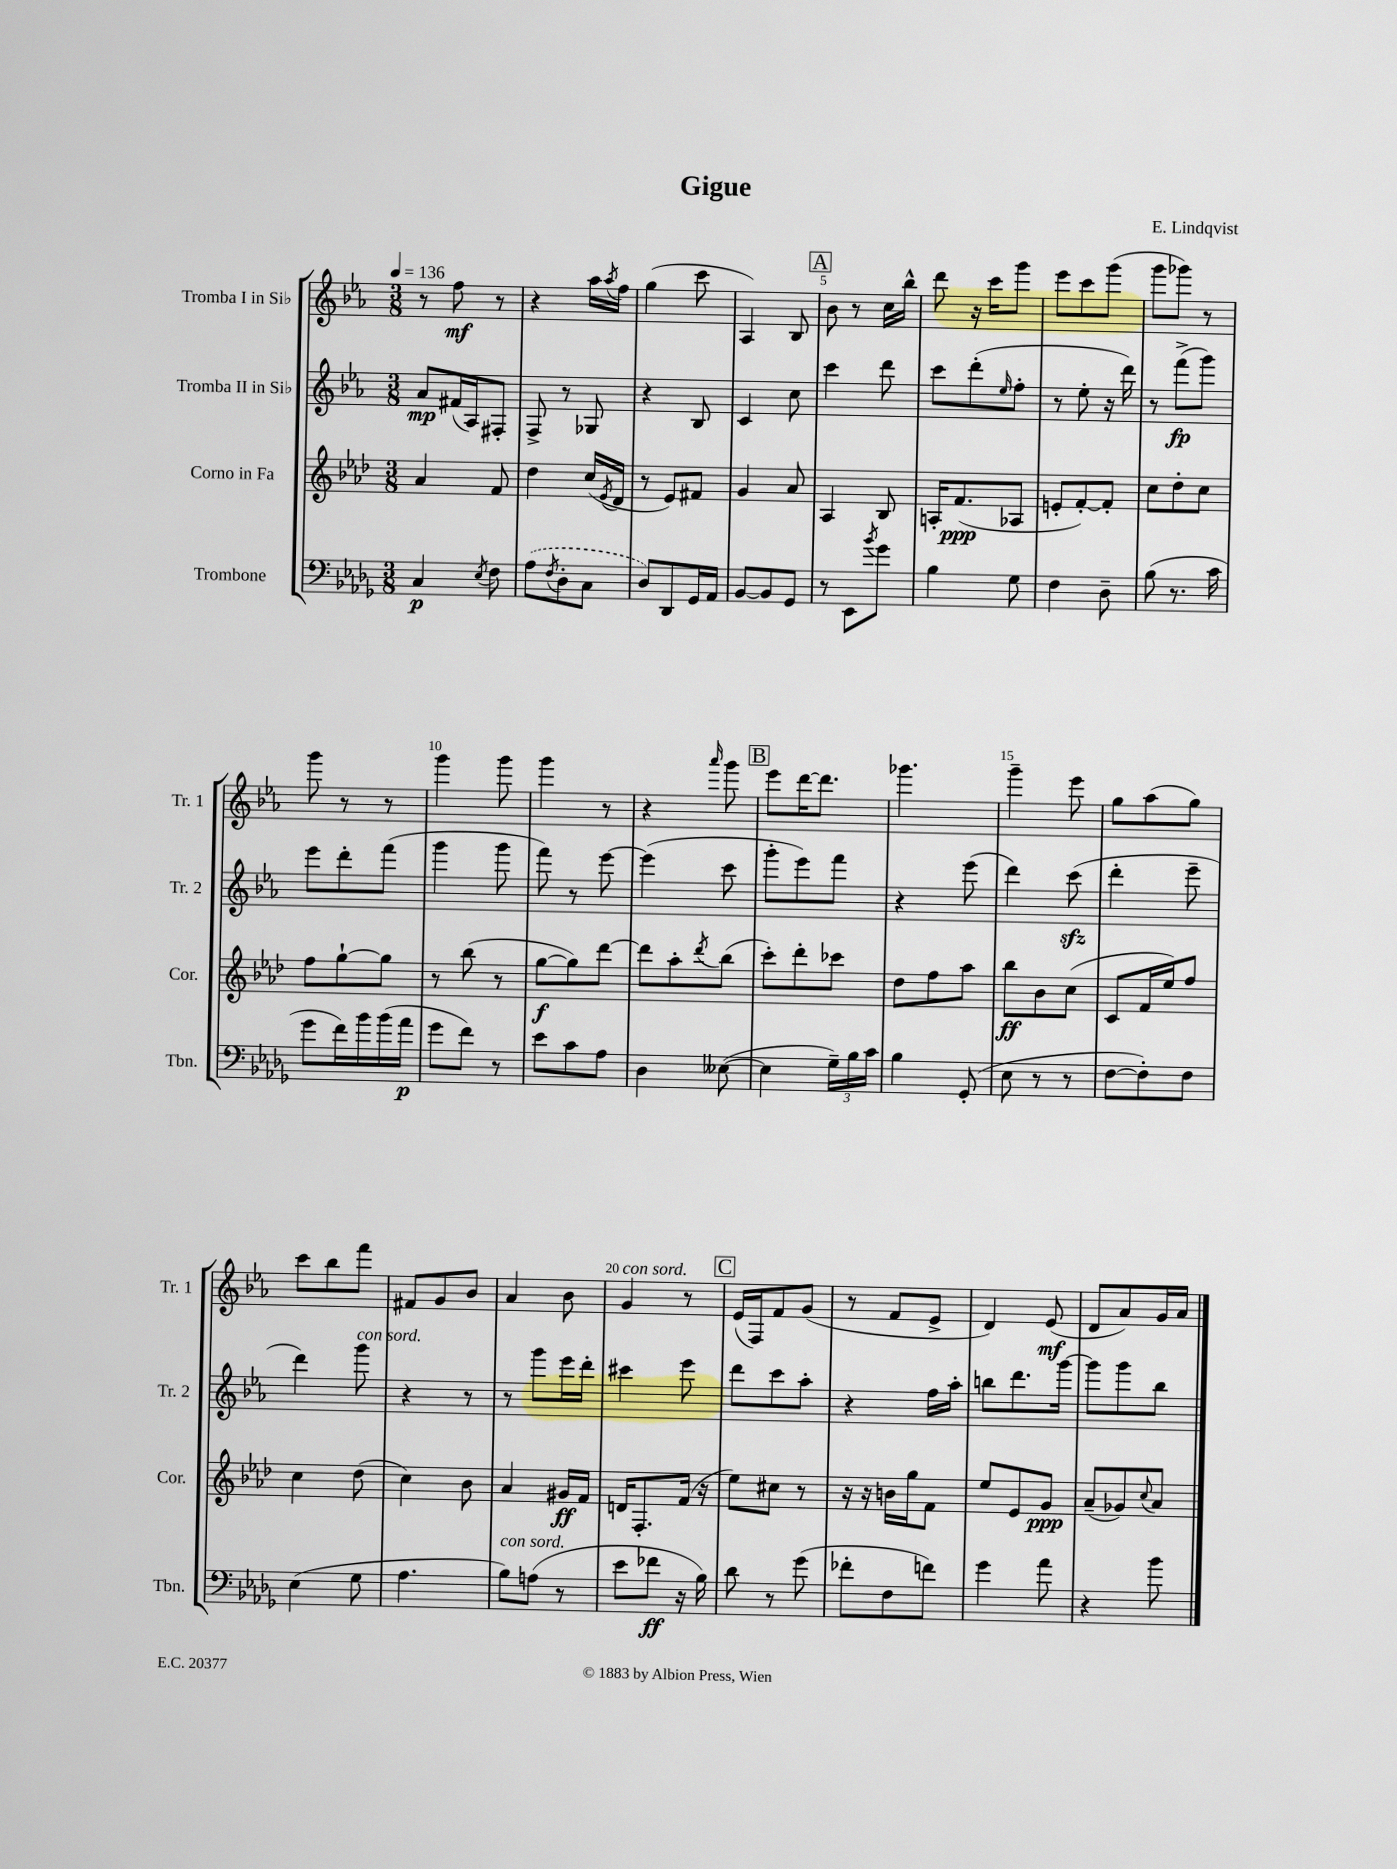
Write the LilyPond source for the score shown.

\header { title = "Gigue" composer = "E. Lindqvist" }
<<
\new StaffGroup <<
\new Staff = "s0" \with { instrumentName = "Tromba I in Sib" shortInstrumentName = "Tr. 1" } {
    \clef treble \key ees \major \numericTimeSignature \time 3/8 \tempo 4 = 136
    r8 f''8\mf r8 |
    r4 aes''16 \acciaccatura { aes''8 } f''16 |
    g''4( c'''8 |
    aes4) bes8 |
    \mark \markup { \box "A" } bes'8 r8 c''16 bes''16-^ |
    d'''8 r16 c'''16 g'''8 |
    ees'''8 c'''8 g'''8( |
    g'''8 ges'''8) r8 |
    g'''8 r8 r8 |
    g'''4 g'''8 |
    g'''4 r8 |
    r4 \grace { aes'''16 } g'''8 |
    \mark \markup { \box "B" } ees'''8 d'''16~ d'''8. |
    ges'''4. |
    g'''4-- ees'''8 |
    g''8 aes''8( g''8) |
    c'''8 bes''8 f'''8 |
    fis'8 g'8 bes'8 |
    aes'4 bes'8 |
    g'4^\markup { \italic "con sord." } r8 |
    \mark \markup { \box "C" } ees'16( f16) f'8 g'8( |
    r8 f'8 ees'8-> |
    d'4) ees'8\mf( |
    d'8 aes'8) g'16 aes'16 \bar "|." |
}
\new Staff = "s1" \with { instrumentName = "Tromba II in Sib" shortInstrumentName = "Tr. 2" } {
    \clef treble \key ees \major \numericTimeSignature \time 3/8
    aes'8\mp fis'16( aes16) fis8-. |
    f8-> r8 ges8 |
    r4 bes8 |
    c'4 c''8 |
    \mark \markup { \box "A" } c'''4 d'''8 |
    c'''8 d'''8-.( \grace { ees''16 } f''8-. |
    r8 ees''8-. r16 d'''16) |
    r8 f'''8->\fp( g'''8) |
    ees'''8 d'''8-. f'''8( |
    g'''4 g'''8 |
    f'''8) r8 ees'''8~ |
    ees'''4( c'''8 |
    \mark \markup { \box "B" } g'''8-. ees'''8) f'''8 |
    r4 ees'''8( |
    d'''4) c'''8\sfz( |
    d'''4-. ees'''8-- |
    d'''4) g'''8^\markup { \italic "con sord." } |
    r4 r8 |
    r8 g'''8 ees'''16 d'''16-. |
    cis'''4 ees'''8 |
    \mark \markup { \box "C" } d'''8 c'''8 aes''8-. |
    r4 f''16 aes''16-. |
    b''8 d'''8. g'''16~ |
    g'''8 g'''8 bes''8 \bar "|." |
}
\new Staff = "s2" \with { instrumentName = "Corno in Fa" shortInstrumentName = "Cor." } {
    \clef treble \key aes \major \numericTimeSignature \time 3/8
    aes'4 f'8 |
    des''4 c''16( \acciaccatura { ees'8 } des'16 |
    r8 ees'8) fis'8 |
    g'4 aes'8 |
    \mark \markup { \box "A" } aes4 bes8 |
    a16-. f'8.\ppp( aes8 |
    e'8-. f'8~-.) f'8-. |
    c''8 des''8-. c''8 |
    f''8 g''8~-! g''8 |
    r8 bes''8( r8 |
    g''8~\f g''8) des'''8~ |
    des'''8 aes''8-. \acciaccatura { des'''8 } bes''8( |
    \mark \markup { \box "B" } c'''8-.) des'''8-. ces'''8 |
    des''8 f''8 aes''8 |
    bes''8\ff bes'8 c''8( |
    c'8 f'16 ees''16) f''8 |
    c''4 des''8( |
    c''4) bes'8 |
    aes'4 gis'16\ff f'16 |
    d'16 f8.-. f'16( r16 |
    \mark \markup { \box "C" } ees''8) cis''8 r8 |
    r16 r16 b'16 g''16 f'8 |
    ees''8 ees'8 g'8\ppp |
    aes'8--( ges'8) \appoggiatura { c''8 } aes'8 \bar "|." |
}
\new Staff = "s3" \with { instrumentName = "Trombone" shortInstrumentName = "Tbn." } {
    \clef bass \key des \major \numericTimeSignature \time 3/8
    c4\p \acciaccatura { ees8 } f8 |
    \once \slurDashed aes8( \acciaccatura { f8 } des8-. c8 |
    des8) des,8 ges,16 aes,16 |
    bes,8~ bes,8 ges,8 |
    \mark \markup { \box "A" } r8 ees,8 \acciaccatura { bes'8 } ges'8 |
    bes4 ges8 |
    f4 des8-- |
    bes8( r8. c'16 |
    ges'8 f'16) bes'16 bes'16( aes'16\p |
    ges'8 f'8) r8 |
    ees'8 c'8 aes8 |
    des4 eeses8~( |
    \mark \markup { \box "B" } eeses4 \tuplet 3/2 { ges16--) bes16 c'16 } |
    bes4 ges,8-.( |
    ees8 r8 r8 |
    f8~ f8-.) f8 |
    ees4( ges8 |
    aes4. |
    bes8^\markup { \italic "con sord." }) a8( r8 |
    ees'8 fes'8\ff r16 bes16) |
    \mark \markup { \box "C" } des'8 r8 ges'8( |
    fes'8-. f8 f'8) |
    ges'4 aes'8 |
    r4 bes'8 \bar "|." |
}
>>
>>
\layout { \context { \Score \override BarNumber.break-visibility = ##(#f #t #t) barNumberVisibility = #(every-nth-bar-number-visible 5) } }
